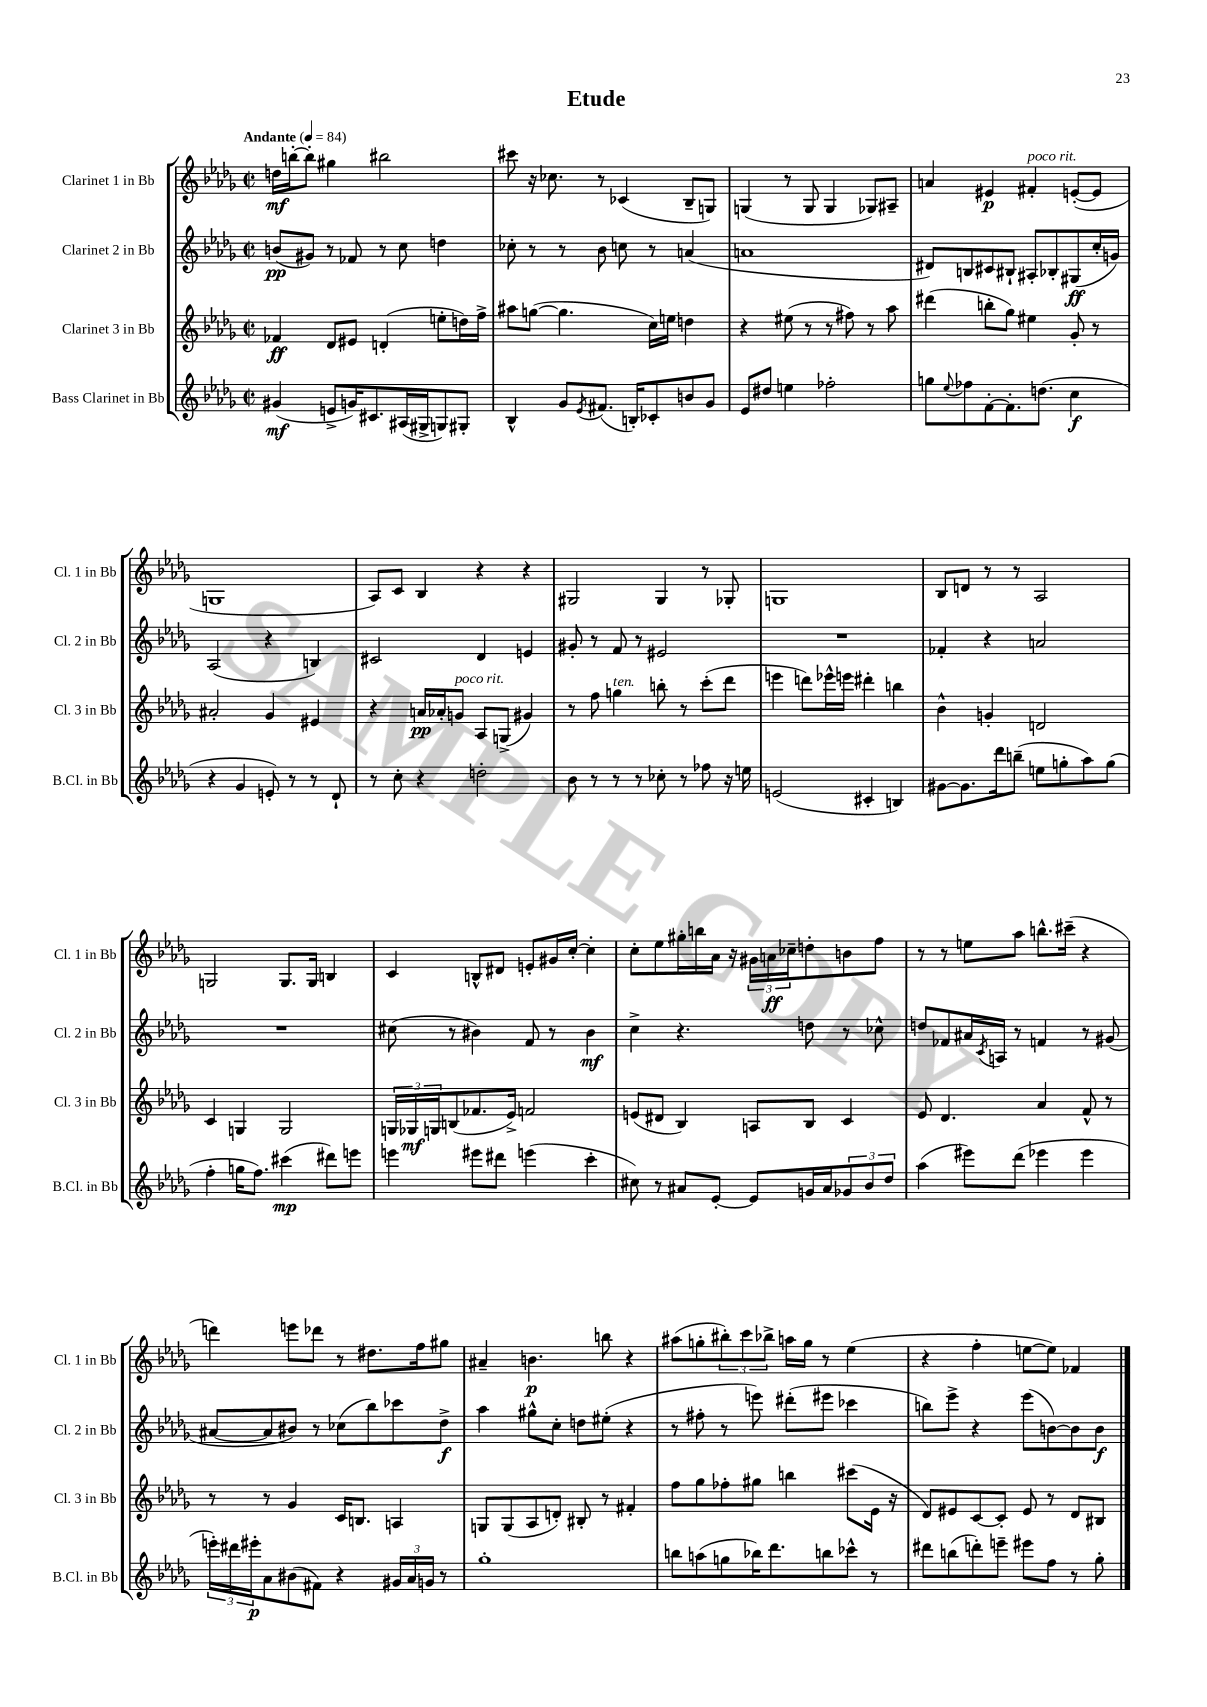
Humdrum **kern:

**kern	**kern	**kern	**kern
*staff4	*staff3	*staff2	*staff1
*clefG2	*clefG2	*clefG2	*clefG2
*k[b-e-a-d-g-]	*k[b-e-a-d-g-]	*k[b-e-a-d-g-]	*k[b-e-a-d-g-]
*M2/2	*M2/2	*M2/2	*M2/2
*met(c|)	*met(c|)	*met(c|)	*met(c|)
*MM84	*MM84	*MM84	*MM84
(4g#	4f-	(8b	16dd
.	.	.	[16bb'
.	.	8g#)	8bb']
8e^	8d-	8r	4gg#
16g)	8e#	8f-	.
8.c#	.	.	.
.	(4d'	8r	2bb#
(16A#	.	8cc	.
16G#^	.	.	.
8G)	8ee'	4dd	.
8G#'	16dd)	.	.
.	16ff^	.	.
=	=	=	=
4B-^^	8aa#	8cc-'	8ccc#
.	([8gg	8r	16r
.	.	.	8.cc-
8g-	4.gg]	8r	.
8qe-	.	.	.
(8.f#	.	8b-	8r
.	.	8cc	(4c-
16B')	.	.	.
8c-'	16cc)	8r	.
.	16ee	.	.
8b	4dd	(4a	8B-~
8g-	.	.	8G)
=	=	=	=
8e-	4r	1a	(4G
8dd#	.	.	.
4ee	(8ee#	.	8r
.	8r	.	8G
2ff-'	8r	.	4G
.	8ff#)	.	.
.	8r	.	8G-)
.	8aa-	.	8A#~
=	=	=	=
8gg	(4ddd#	8d#)	4a
8qqee-	.	.	.
8ff-	.	8B	.
[8f'	8bb'	8c#	4e#
8.f']	8gg-)	8B#`	.
.	4ee#	8A#'	4f#'
(8.dd	.	.	.
.	.	8B-'	.
4cc	8g-'	(8G#	([8e'
.	8r	16cc'	8e]
.	.	16g)	.
=	=	=	=
4r	2a#'	(2A-	1G
4g-	.	.	.
8e')	4g-	4r	.
8r	.	.	.
8r	4e#	4B)	.
8d-`	.	.	.
=	=	=	=
8r	4r	2c#	8A-)
8cc'	.	.	8c
4r	16a	.	4B-
.	16a-'	.	.
.	8g	.	.
2dd'	8A-	4d-	4r
.	(8G^	.	.
.	4g#)	4e	4r
=	=	=	=
8b-	8r	8g#'	2G#
8r	8ff	8r	.
8r	4gg	8f	.
8r	.	8r	.
8cc-'	8bb'	2e#	4G#
8r	8r	.	.
8ff-	(8ccc'	.	8r
16r	8ddd-	.	8G-'
16ee	.	.	.
=	=	=	=
(2e	4eee	1r	1G
.	8ddd)	.	.
.	16eee-^^	.	.
.	16eee	.	.
4c#'	4ddd#'	.	.
4B)	4bb	.	.
=	=	=	=
[8g#	4b-^^	4f-'	8B-
8.g#]	.	.	8d
.	4g'	4r	8r
16ddd-	.	.	.
(8bb~	.	.	8r
8ee	2d	2a	2A-
8gg'	.	.	.
8aa-)	.	.	.
(8gg	.	.	.
=	=	=	=
4ff'	4c	1r	2G
16gg	4G	.	.
8.ff)	.	.	.
(4ccc#	2G	.	8.G
.	.	.	16G
8ddd#)	.	.	4B
8eee	.	.	.
=	=	=	=
4eee	24G	(8cc#	4c
.	24G-	.	.
.	24G	.	.
.	(8B	8r	.
8eee#	8.f-	4b#)	8B^^
8ddd#	.	.	8d#
.	16e-^)	.	.
(4eee	2f	8f	8e'
.	.	8r	16g#
.	.	.	[16cc'
4ccc'	.	4b#	4cc']
=	=	=	=
8cc#)	(8e	4cc^	8cc'
8r	8d#	.	8ee-
8a#	4B-)	4.r	16gg#'
.	.	.	16bb
[8e-'	.	.	16a-
.	.	.	16r
8e-]	8A	.	24g#
.	.	.	24a
.	.	.	24cc-~
16g	8B-	8dd	8dd'
16a#	.	.	.
12g-	4c	8r	8b
12b-	.	.	.
.	.	8cc-^^	8ff
12dd-	.	.	.
=	=	=	=
(4aa-	8e-	8dd	8r
.	4.d-	8f-	8r
8eee#)	.	16a#	8ee
.	.	8qc	.
.	.	16A	.
(8ddd-	.	8r	8aa-
4eee-	4a-	4f	8.bb^^
.	.	.	(16ccc#~
4eee-	8f^^	8r	4r
.	8r	(8g#	.
=	=	=	=
24eee')	8r	[8a#	4ddd)
24ddd#	.	.	.
24eee#'	.	.	.
8a-	8r	8a#]	.
(8b#	4g-	8b#)	8eee
8f#)	.	8r	8ddd-
4r	16c	(8cc-	8r
.	8.B	.	.
.	.	8bb-)	8.dd#
24g#	4A	8ccc-	.
24a-	.	.	.
.	.	.	16ff
24g	.	.	.
8r	.	8dd-^	8gg#
=	=	=	=
1gg-'	8G	4aa-	4a#~
.	(8G	.	.
.	8A-	8gg#^^	4.b
.	8d')	8cc'	.
.	8B#'	8dd	.
.	8r	(8ee#'	8bb
.	4f#'	4r	4r
=	=	=	=
8bb	8ff	8r	(8aa#
(8aa	8gg-	8ff#'	8gg'
8gg	8ff-'	8r	12bb#')
.	.	.	12ccc
16bb-)	8gg#	8eee)	.
.	.	.	12bb-^
8.ddd-	.	.	.
.	4bb	(8ddd#'	16aa
.	.	.	16gg
8bb	.	8eee#	8r
8ccc-^^	(8ccc#	4ccc-	(4ee-
8r	16e-	.	.
.	16r	.	.
=	=	=	=
8ddd#	8d-)	8bb)	4r
(8bb	8e#	8eee-^	.
8ddd')	[8c	4r	4ff'
8eee~	8c']	.	.
8eee#	8e#	(8eee-	[8ee
8ff	8r	[8b)	8ee])
8r	8d-	8b]	4f-
8gg-'	8B#	8b	.
==	==	==	==
*-	*-	*-	*-
